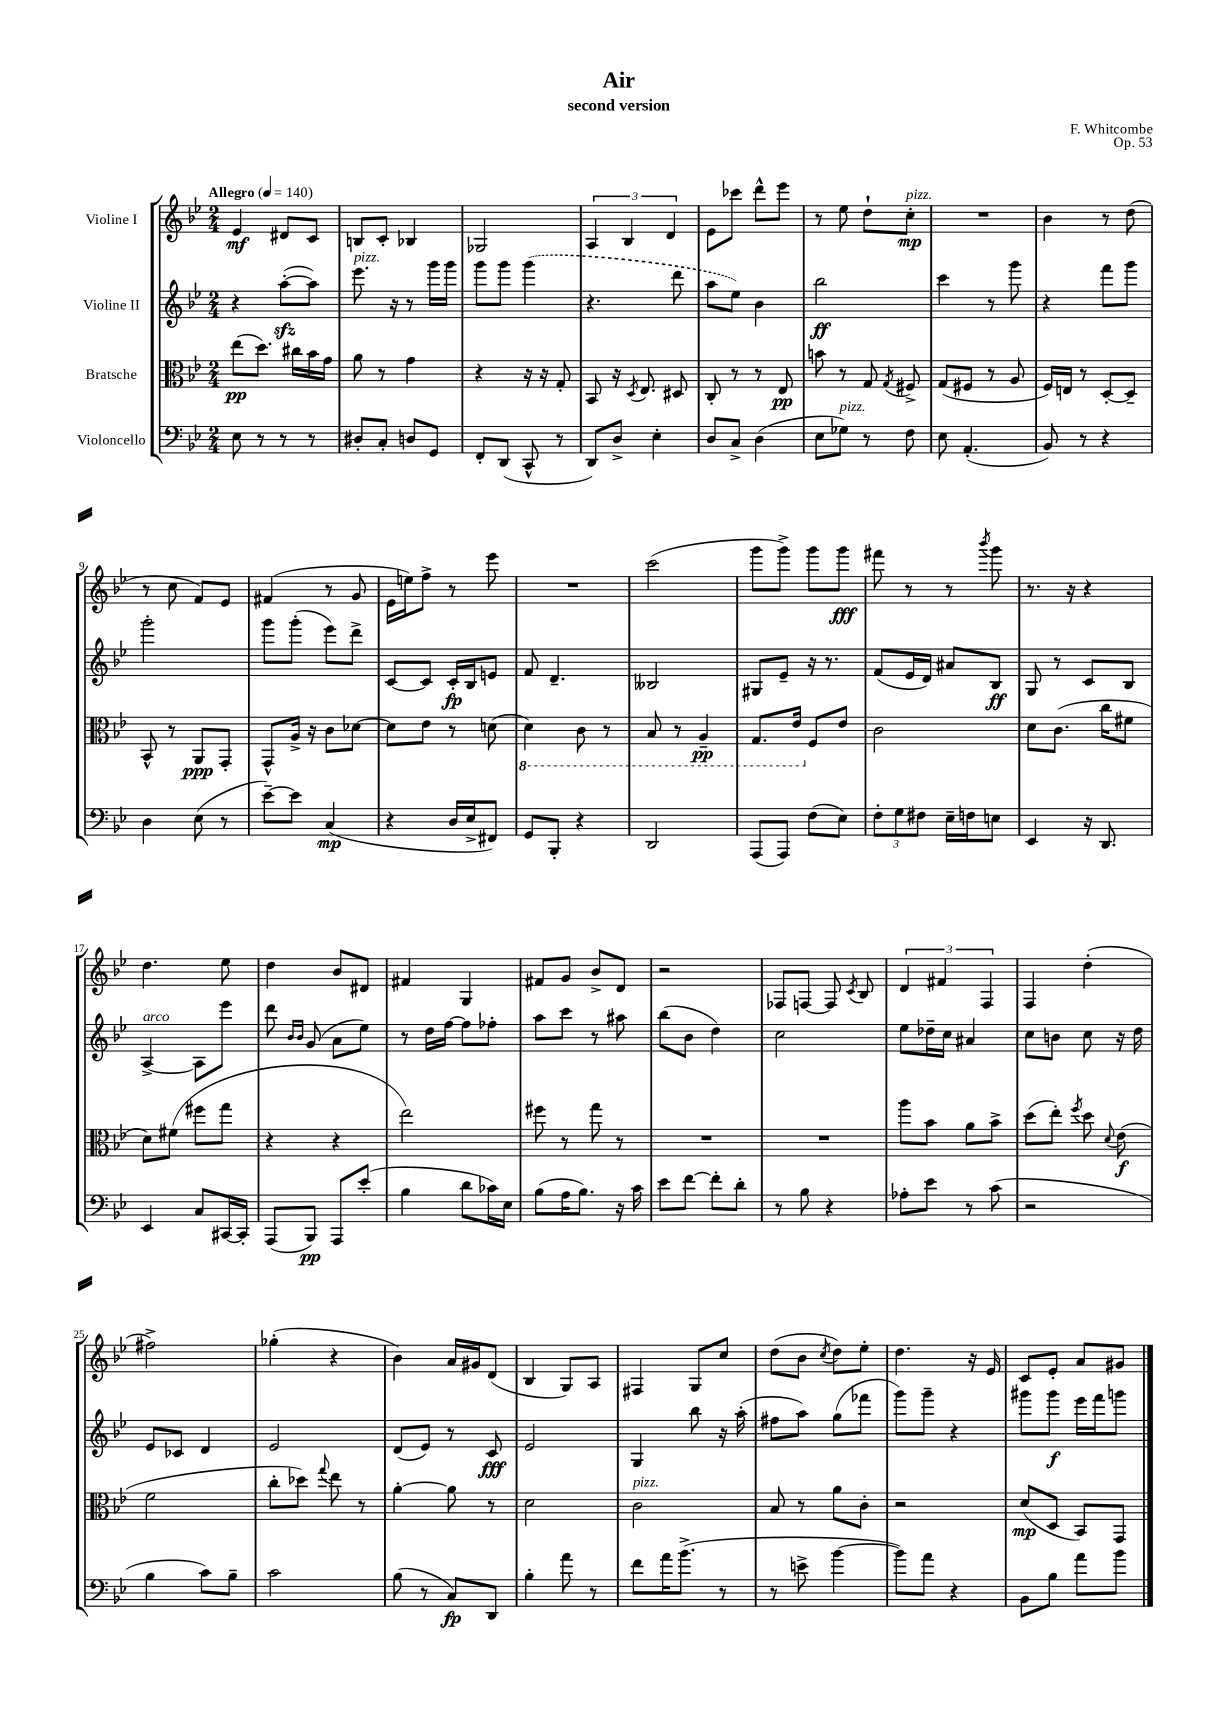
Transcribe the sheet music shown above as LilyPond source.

\header { title = "Air" composer = "F. Whitcombe" subtitle = "second version" opus = "Op. 53" }
<<
\new StaffGroup <<
\new Staff = "s0" \with { instrumentName = "Violine I" } {
    \clef treble \key bes \major \numericTimeSignature \time 2/4 \tempo "Allegro" 4 = 140
    \autoBeamOff ees'4\mf dis'8[ c'8] |
    b8[ c'8]-. bes4 |
    ges2 |
    \tuplet 3/2 { a4 bes4 d'4 } |
    ees'8[ ces'''8] d'''8[-^ ees'''8] |
    r8 ees''8 d''8[-! c''8]-.\mp^\markup { \italic "pizz." } |
    R2 |
    bes'4 r8 d''8( |
    r8 c''8 f'8[) ees'8] |
    fis'4( r8 g'8 |
    ees'16[ e''16) f''8]-> r8 ees'''8 |
    R2 |
    c'''2( |
    g'''8[ g'''8]->) g'''8[ g'''8]\fff |
    fis'''8 r8 r8 \acciaccatura { bes'''8 } g'''8 |
    r8. r16 r4 |
    d''4. ees''8 |
    d''4 bes'8[ dis'8] |
    fis'4 g4 |
    fis'8[ g'8] bes'8[-> d'8] |
    r2 |
    fes8[ f8]~ f8 \acciaccatura { c'8 } bes8 |
    \tuplet 3/2 { d'4 fis'4 f4 } |
    f4 d''4-.( |
    fis''2->) |
    ges''4-.( r4 |
    bes'4) a'16[ gis'16 d'8]( |
    bes4 g8[) a8] |
    fis4 g8[ c''8] |
    d''8[( bes'8] \acciaccatura { c''8 } d''8[) ees''8]-. |
    d''4. r16 ees'16 |
    c'8[ ees'8]-. a'8[ gis'8] \bar "|." |
}
\new Staff = "s1" \with { instrumentName = "Violine II" } {
    \clef treble \key bes \major \numericTimeSignature \time 2/4
    \autoBeamOff r4 a''8[~-.\sfz( a''8]) |
    ees'''8.^\markup { \italic "pizz." } r16 r8 g'''16[ g'''16] |
    g'''8[ g'''8] \once \slurDashed g'''4( |
    r4. d'''8 |
    a''8[ ees''8]) bes'4 |
    bes''2\ff |
    c'''4 r8 g'''8 |
    r4 f'''8[ g'''8] |
    g'''2-. |
    g'''8[ g'''8]-.( ees'''8[) d'''8]-> |
    c'8[~ c'8] c'16[-.\fp bes16 e'8] |
    f'8 d'4.-- |
    beses2 |
    gis8[ ees'8]-- r16 r8. |
    f'8[( ees'16 d'16]) ais'8[ bes8]\ff |
    g8 r8 c'8[ bes8] |
    a4~->^\markup { \italic "arco" } a8[ ees'''8] |
    d'''8 \grace { bes'16[ bes'16] } g'8( a'8[ ees''8]) |
    r8 d''16[ f''16]~ f''8[ fes''8]-. |
    a''8[ c'''8] r8 ais''8 |
    bes''8[( bes'8] d''4) |
    c''2 |
    ees''8[ des''16-- c''16] ais'4 |
    c''8[ b'8] c''8 r16 d''16 |
    ees'8[ ces'8] d'4 |
    ees'2 |
    d'8[( ees'8]) r8 c'8\fff |
    ees'2 |
    g4 bes''8 r16 a''16-.( |
    fis''8[ a''8]) g''8[( fes'''8] |
    g'''8[) g'''8]-- r4 |
    gis'''8[ gis'''8]\f ees'''16[ f'''16 g'''8] \bar "|." |
}
\new Staff = "s2" \with { instrumentName = "Bratsche" } {
    \clef alto \key bes \major \numericTimeSignature \time 2/4
    \autoBeamOff ees''8[\pp( d''8.]) cis''16[ bes'16 g'16] |
    a'8 r8 g'4 |
    r4 r16 r16 g8-. |
    bes,8 r16 \acciaccatura { d8 } ees8. dis8 |
    c8-. r8 r8 ees8\pp |
    b'8 r8 g8 \acciaccatura { g8 } fis8-> |
    g8[( fis8] r8 a8 |
    f16[) e16] r8 d8[~-. d8]-- |
    bes,8-^ r8 a,8[\ppp g,8]-. |
    g,8[-^ a16]-> r16 c'8[ des'8]~ |
    des'8[ ees'8] r8 d'8( |
    \ottava #-1 d4) c8 r8 |
    bes,8 r8 a,4--\pp |
    g,8.[ ees16] \ottava #0 f8[ ees'8] |
    c'2 |
    d'8[ c'8.]( c''16[ fis'8] |
    d'8[) fis'8]( fis''8[ g''8] |
    r4 r4 |
    ees''2) |
    fis''8 r8 g''8 r8 |
    R2 |
    R2 |
    a''8[ bes'8] a'8[ bes'8]-> |
    d''8[( ees''8]-.) \acciaccatura { f''8 } d''8 \appoggiatura { d'8 } ees'8\f( |
    f'2 |
    c''8[-. des''8]) \appoggiatura { g''8 } ees''8 r8 |
    a'4~-. a'8 r8 |
    d'2 |
    c'2^\markup { \italic "pizz." } |
    bes8 r8 a'8[ c'8]-. |
    r2 |
    d'8[\mp( d8] bes,8[) g,8] \bar "|." |
}
\new Staff = "s3" \with { instrumentName = "Violoncello" } {
    \clef bass \key bes \major \numericTimeSignature \time 2/4
    \autoBeamOff ees8 r8 r8 r8 |
    dis8[-. c8]-. d8[ g,8] |
    f,8[-. d,8]( c,8-^ r8 |
    d,8[) d8]-> ees4-. |
    d8[ c8]-> d4( |
    ees8[ ges8]^\markup { \italic "pizz." }) r8 f8 |
    ees8 a,4.-.( |
    bes,8) r8 r4 |
    d4 ees8( r8 |
    ees'8[~--) ees'8] c4\mp( |
    r4 d16[ ees16-> fis,8]) |
    g,8[ bes,,8]-. r4 |
    d,2 |
    a,,8[( a,,8]) f8[( ees8]) |
    \tuplet 3/2 { f8[-. g8 fis8] } ees16[-- f16 e8] |
    ees,4 r16 d,8. |
    ees,4 c8[ cis,16~ cis,16]-. |
    a,,8[( bes,,8]\pp) a,,8[ ees'8]-.( |
    bes4 d'8[ ces'16) ees16] |
    bes8[( a16 bes8.]) r16 c'16 |
    ees'8[ f'8]~ f'8[-. d'8]-. |
    r8 bes8 r4 |
    aes8[-. ees'8] r8 c'8( |
    r2 |
    bes4 c'8[) bes8]-- |
    c'2 |
    bes8( r8 c8[\fp) d,8] |
    bes4-. a'8 r8 |
    f'8[ a'16 bes'8.]->( r8 |
    r8 e'8-> bes'4~ |
    bes'8[) a'8] r4 |
    bes,8[ bes8] a'8[ bes'8] \bar "|." |
}
>>
>>
